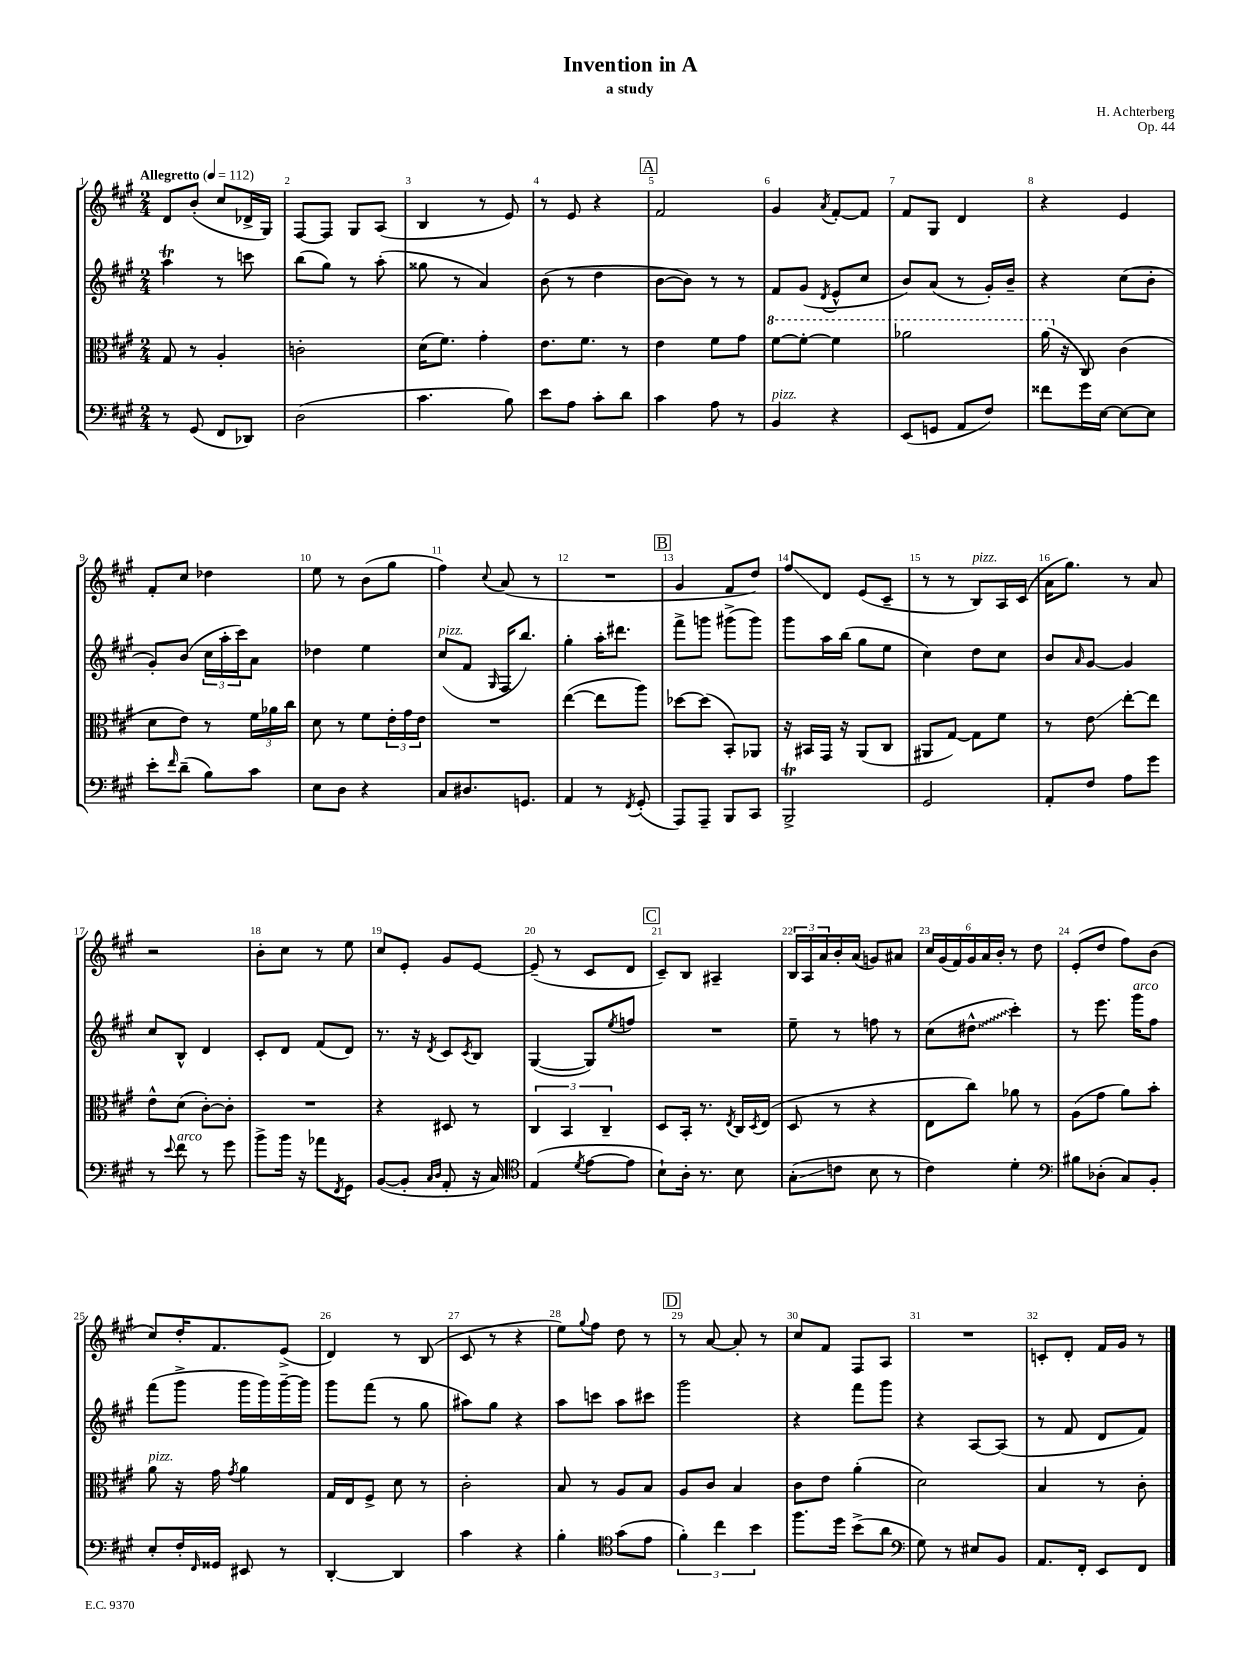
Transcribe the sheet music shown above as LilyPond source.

\header { title = "Invention in A" composer = "H. Achterberg" subtitle = "a study" opus = "Op. 44" }
<<
\new StaffGroup <<
\new Staff = "s0" {
    \clef treble \key a \major \numericTimeSignature \time 2/4 \tempo "Allegretto" 4 = 112
    d'8 b'8-.( cis''8 des'16-> gis16) |
    fis8~ fis8 gis8 a8( |
    b4 r8 e'8) |
    r8 e'8 r4 |
    \mark \markup { \box "A" } fis'2 |
    gis'4 \acciaccatura { a'8 } fis'8~-. fis'8 |
    fis'8 gis8 d'4 |
    r4 e'4 |
    fis'8-. cis''8 des''4 |
    e''8 r8 b'8( gis''8 |
    fis''4) \appoggiatura { cis''8 } a'8( r8 |
    R2 |
    \mark \markup { \box "B" } gis'4 fis'8 d''8) |
    fis''8\glissando d'8 e'8( cis'8-- |
    r8 r8 b8^\markup { \italic "pizz." }) a16 cis'16( |
    a'16 gis''8.) r8 a'8 |
    r2 |
    b'8-. cis''8 r8 e''8 |
    cis''8 e'8-. gis'8 e'8~ |
    e'8--( r8 cis'8 d'8 |
    \mark \markup { \box "C" } cis'8--) b8 ais4-- |
    \tuplet 3/2 { b16 a16 a'16 } b'16-. a'16( g'8) ais'8 |
    \tuplet 6/4 { cis''16 gis'16( fis'16) gis'16 a'16 b'16-. } r8 d''8 |
    e'8-.( d''8 fis''8) b'8( |
    cis''8) d''16-. fis'8. e'8->( |
    d'4) r8 b8( |
    cis'8 r8 r4 |
    e''8) \appoggiatura { gis''8 } fis''8 d''8 r8 |
    \mark \markup { \box "D" } r8 a'8~ a'8-. r8 |
    cis''8 fis'8 fis8 a8 |
    R2 |
    c'8-. d'8-. fis'16 gis'16 r8 \bar "|." |
}
\new Staff = "s1" {
    \clef treble \key a \major \numericTimeSignature \time 2/4
    a''4\trill r8 c'''8 |
    b''8( gis''8) r8 a''8-.( |
    gisis''8 r8 a'4) |
    b'8( r8 d''4 |
    \mark \markup { \box "A" } b'8~ b'8) r8 r8 |
    fis'8 gis'8( \acciaccatura { d'8 } e'8-^ cis''8 |
    b'8) a'8( r8 gis'16-.) b'16-- |
    r4 cis''8( b'8-. |
    gis'8-.) b'8( \tuplet 3/2 { cis''16 a''16-. cis'''16) } a'8 |
    des''4 e''4 |
    cis''8^\markup { \italic "pizz." }( fis'8 \grace { gis16 } fis16 b''8.) |
    gis''4-. a''16-. dis'''8. |
    \mark \markup { \box "B" } fis'''8-> g'''8 gis'''8->( gis'''8) |
    gis'''8 a''16 b''16( gis''8 e''8 |
    cis''4) d''8 cis''8 |
    b'8 \grace { a'16 } gis'8~ gis'4 |
    cis''8 b8-^ d'4 |
    cis'8-. d'8 fis'8( d'8) |
    r8. r16 \acciaccatura { d'8 } cis'8 \acciaccatura { cis'8 } b8 |
    gis4~( gis8) \acciaccatura { e''8 } f''8 |
    \mark \markup { \box "C" } R2 |
    e''8-- r8 f''8 r8 |
    cis''8( \once \override Glissando.style = #'zigzag dis''8-^\glissando cis'''4-.) |
    r8 e'''8. gis'''16^\markup { \italic "arco" } fis''8 |
    fis'''8( gis'''8-> gis'''16 gis'''16) gis'''16~-- gis'''16 |
    gis'''8 fis'''8( r8 gis''8 |
    ais''8) gis''8 r4 |
    a''8 c'''8 a''8 cis'''8 |
    \mark \markup { \box "D" } gis'''2 |
    r4 fis'''8 gis'''8 |
    r4 a8~ a8( |
    r8 fis'8 d'8 fis'8) \bar "|." |
}
\new Staff = "s2" {
    \clef alto \key a \major \numericTimeSignature \time 2/4
    gis8 r8 a4-. |
    c'2-. |
    d'16( fis'8.) gis'4-. |
    e'8. fis'8. r8 |
    \mark \markup { \box "A" } e'4 fis'8 gis'8 |
    \ottava #1 fis''8~ fis''8~-. fis''4 |
    aes''2 |
    a''16( \ottava #0 r16 cis8) cis'4( |
    d'8 e'8) r8 \tuplet 3/2 { fis'16 aes'16 cis''16 } |
    d'8 r8 fis'8 \tuplet 3/2 { e'16-. gis'16 e'16 } |
    R2 |
    e''4~( e''8 a''8) |
    \mark \markup { \box "B" } des''8~ des''8( b,8-.) aes,8 |
    r16 bis,16 gis,16 r16 a,8( cis8 |
    ais,8 gis8~) gis8 fis'8 |
    r8 e'8\glissando e''8~-. e''8 |
    e'8-^ d'8( cis'8~-.) cis'8-. |
    R2 |
    r4 dis8 r8 |
    \tuplet 3/2 { cis4 b,4 cis4-- } |
    \mark \markup { \box "C" } d8 b,16-. r8. \acciaccatura { e8 } cis16 \acciaccatura { d8 } e16( |
    d8 r8 r4 |
    e8 cis''8) aes'8 r8 |
    a8( gis'8 a'8) b'8-. |
    a'8^\markup { \italic "pizz." } r16 gis'16 \acciaccatura { gis'8 } a'4 |
    gis16 e16 fis8-> d'8 r8 |
    cis'2-. |
    b8 r8 a8 b8 |
    \mark \markup { \box "D" } a8 cis'8 b4 |
    cis'8 e'8 a'4-.( |
    d'2) |
    b4 r8 cis'8-. \bar "|." |
}
\new Staff = "s3" {
    \clef bass \key a \major \numericTimeSignature \time 2/4
    r8 gis,8( fis,8 des,8) |
    d2( |
    cis'4. b8) |
    e'8 a8 cis'8-. d'8 |
    \mark \markup { \box "A" } cis'4 a8 r8 |
    b,4^\markup { \italic "pizz." } r4 |
    e,8( g,8 a,8 fis8) |
    fisis'8 gis'16 e16~ e8~ e8 |
    e'8-. \grace { fis'16 } d'8--( b8) cis'8 |
    e8 d8 r4 |
    cis8 dis8. g,8. |
    a,4 r8 \acciaccatura { fis,8 } gis,8-.( |
    \mark \markup { \box "B" } a,,8) a,,8-- b,,8 cis,8 |
    b,,2->\trill |
    gis,2 |
    a,8-. fis8 a8 gis'8 |
    r8 \appoggiatura { e'8 } fis'8^\markup { \italic "arco" } r8 gis'8 |
    b'8-> b'16 r16 aes'8 \acciaccatura { fis,8 } gis,8 |
    b,8~( b,8-. \grace { cis16 d16 } a,8-. r16 cis16) |
    \clef tenor e4( \acciaccatura { d'8 } e'8~ e'8 |
    \mark \markup { \box "C" } b8-!) a16-. r8. b8 |
    gis8-.\glissando( c'8 b8 r8 |
    cis'4) d'4-. |
    \clef bass bis8 des8-.( cis8) b,8-. |
    e8-. fis16-. \grace { fis,16 } gisis,16 eis,8 r8 |
    d,4~-. d,4 |
    cis'4 r4 |
    b4-. \clef tenor gis'8( e'8 |
    \mark \markup { \box "D" } \tuplet 3/2 { fis'4-.) cis''4 b'4 } |
    fis''8. d''16 b'8->( a'8 |
    \clef bass gis8) r8 eis8 b,8 |
    a,8. fis,16-. e,8 fis,8 \bar "|." |
}
>>
>>
\layout { \context { \Score \override BarNumber.break-visibility = ##(#f #t #t) barNumberVisibility = #all-bar-numbers-visible } }
